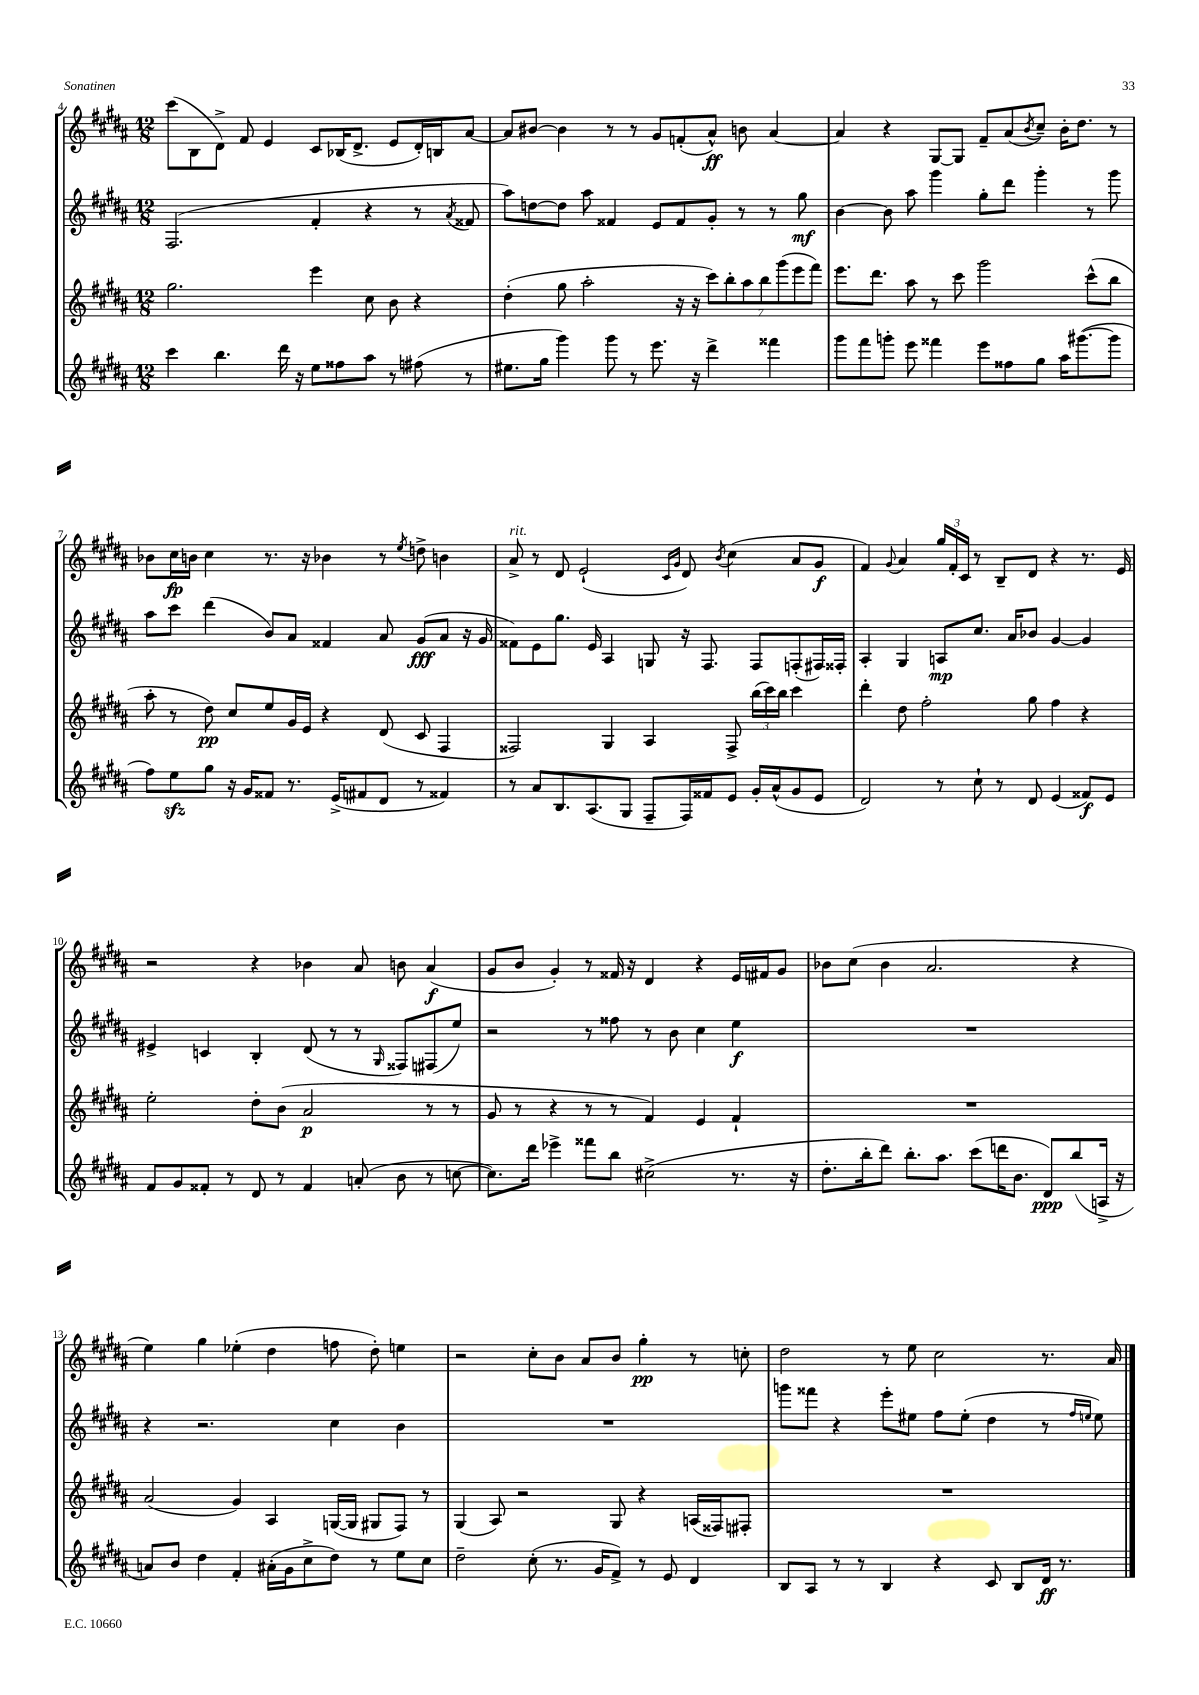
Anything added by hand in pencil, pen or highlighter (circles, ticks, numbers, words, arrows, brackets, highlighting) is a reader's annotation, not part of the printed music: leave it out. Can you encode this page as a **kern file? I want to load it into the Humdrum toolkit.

**kern	**kern	**kern	**kern
*staff4	*staff3	*staff2	*staff1
*clefG2	*clefG2	*clefG2	*clefG2
*k[f#c#g#d#a#]	*k[f#c#g#d#a#]	*k[f#c#g#d#a#]	*k[f#c#g#d#a#]
*M12/8	*M12/8	*M12/8	*M12/8
4ccc#	2.gg#	(2.F#	(8ccc#
.	.	.	8B
4.bb	.	.	8d#^)
.	.	.	8f#
.	.	.	4e
16ddd#	.	.	.
16r	.	.	.
8ee	4eee	4f#'	8c#
8ff##	.	.	(16B-
.	.	.	8.d#^
8aa#	8cc#	4r	.
8r	8b	.	8e
(8ff#	4r	8r	16d#')
.	.	.	16B
.	.	8qa#	.
8r	.	8f##	[8a#
=	=	=	=
8.ee#	(4dd#'	8aa#)	8a#]
.	.	[8dd	[8b#
16gg#	.	.	.
4ggg#)	8gg#	8dd]	4b#]
.	2aa#'	8aa#	.
8ggg#	.	4f##	8r
8r	.	.	8r
8.eee	.	8e	8g#
.	16r	8f##	(8f'
16r	16r	.	.
4ddd#^	14ccc#)	8g#'	8a#^^)
.	14bb'	.	.
.	.	8r	8b
.	14aa#	.	.
.	14bb	.	.
4fff##	.	8r	[4a#
.	(14ggg#	.	.
.	14eee	.	.
.	.	8gg#	.
.	14fff#)	.	.
=	=	=	=
8ggg#	8.eee	[4b	4a#]
8fff#	.	.	.
.	8.ddd#	.	.
8ggg'	.	8b]	4r
8eee	8aa#	8aa#	.
4fff##	8r	4ggg#	[8G#
.	8ccc#	.	8G#]
8eee	2ggg#	8gg#'	8f#~
8ff##	.	8ddd#	(8a#
.	.	.	8qb
8gg#	.	4ggg#'	8cc#~)
16aa#	.	.	16b'
([8.ggg#	.	.	8.dd#
.	(8ccc#^^	8r	.
8ggg#]	8bb	8ggg#	8r
=	=	=	=
8ff#)	8aa#'	8aa#	8b-
8ee	8r	8ccc#	16cc#
.	.	.	16b
8gg#	8dd#)	(4ddd#	4cc#
16r	8cc#	.	.
16g#	.	.	.
8f##	8ee	8b)	8.r
8.r	16g#	8a#	.
.	16e	.	16r
.	4r	4f##	4b-
(16e^	.	.	.
8f#	.	.	.
8d#	(8d#	8a#	8r
.	.	.	8qee
8r	8c#	(8g#	8dd^
4f##)	4F#	8a#	4b
.	.	16r	.
.	.	16g#	.
=	=	=	=
8r	2F##)	8f##)	8a#^
8a#	.	8e	8r
8.B	.	8.gg#	8d#
.	.	.	(2e`
(8.A#	.	16e	.
.	4G#	4A#	.
8G#	.	.	.
8F#~	4A#	8G	.
.	.	.	16qqc#
.	.	.	16qqg#
16F#)	.	16r	8d#)
16f##	.	8.F#	.
.	.	.	8qb
8e	8F##^	.	(4cc#
16g#'	(24bb	8F#	.
.	24ccc#)	.	.
(16a#^^	.	.	.
.	24bb	.	.
8g#	4ccc#	(8F'	8a#
8e	.	16F#)	8g#
.	.	16F##'	.
=	=	=	=
2d#)	4ddd#'	4A#'	4f#)
.	.	.	8qqg#
.	8dd#	4G#	4a#
.	2ff#'	.	.
8r	.	8A	24gg#
.	.	.	24f#'
.	.	.	24c#
8cc#`	.	8.cc#	8r
8r	.	.	8B~
.	.	16a#	.
8d#	8gg#	8b-	8d#
(4e	4ff#	[4g#	4r
8f##)	4r	4g#]	8.r
8e	.	.	.
.	.	.	16e
=	=	=	=
8f#	2ee'	4e#^	2r
8g#	.	.	.
8f##'	.	4c	.
8r	.	.	.
8d#	8dd#'	4B'	4r
8r	(8b	.	.
4f##	2a#	(8d#	4b-
.	.	8r	.
(8a'	.	8r	8a#
.	.	16qqG#	.
8b	.	8F##)	8b
8r	8r	(8F#	(4a#
[8cc	8r	8ee)	.
=	=	=	=
8.cc])	8g#	2r	8g#
.	8r	.	8b
16ddd#	.	.	.
4eee-^	4r	.	4g#')
8fff##	8r	8r	8r
8bb	8r	8ff##	16f##
.	.	.	16r
(2cc#^	4f#)	8r	4d#
.	.	8b	.
.	4e	4cc#	4r
8.r	4f#`	4ee	16e
.	.	.	16f#
.	.	.	8g#
16r	.	.	.
=	=	=	=
8.dd#'	1.r	1.r	8b-
.	.	.	(8cc#
16bb'	.	.	.
8ddd#)	.	.	4b-
8.bb'	.	.	.
.	.	.	2.a#
8.aa#	.	.	.
(8ccc#	.	.	.
16ddd	.	.	.
8.b	.	.	.
8d#)	.	.	.
(8bb	.	.	4r
16A^	.	.	.
16r	.	.	.
=	=	=	=
8a)	(2a#	4r	4ee)
8b	.	.	.
4dd#	.	2.r	4gg#
4f#'	4g#)	.	(4ee-'
(16a#'	4A#	.	4dd#
16g#	.	.	.
8cc#^	.	.	.
8dd#)	([16G	4cc#	8ff
.	16G]	.	.
8r	8G#	.	8dd#')
8ee	8F#)	4b	4ee
8cc#	8r	.	.
=	=	=	=
2dd#~	(4G#	1.r	2r
.	8A#)	.	.
.	2r	.	.
(8cc#'	.	.	8cc#'
8.r	.	.	8b
.	.	.	8a#
16g#	.	.	.
8f#^)	8G#	.	8b
8r	4r	.	4gg#'
8e	.	.	.
4d#	(16A	.	8r
.	16F##)	.	.
.	8F#'	.	8cc'
=	=	=	=
8B	1.r	8ggg	2dd#
8A#	.	8fff##	.
8r	.	4r	.
8r	.	.	.
4B	.	8eee'	8r
.	.	8ee#	8ee
4r	.	8ff#	2cc#
.	.	(8ee#'	.
8c#	.	4dd#	.
8B	.	.	.
16d#	.	8r	8.r
8.r	.	.	.
.	.	16qqff#	.
.	.	16qqee	.
.	.	8ee)	.
.	.	.	16a#
==	==	==	==
*-	*-	*-	*-
